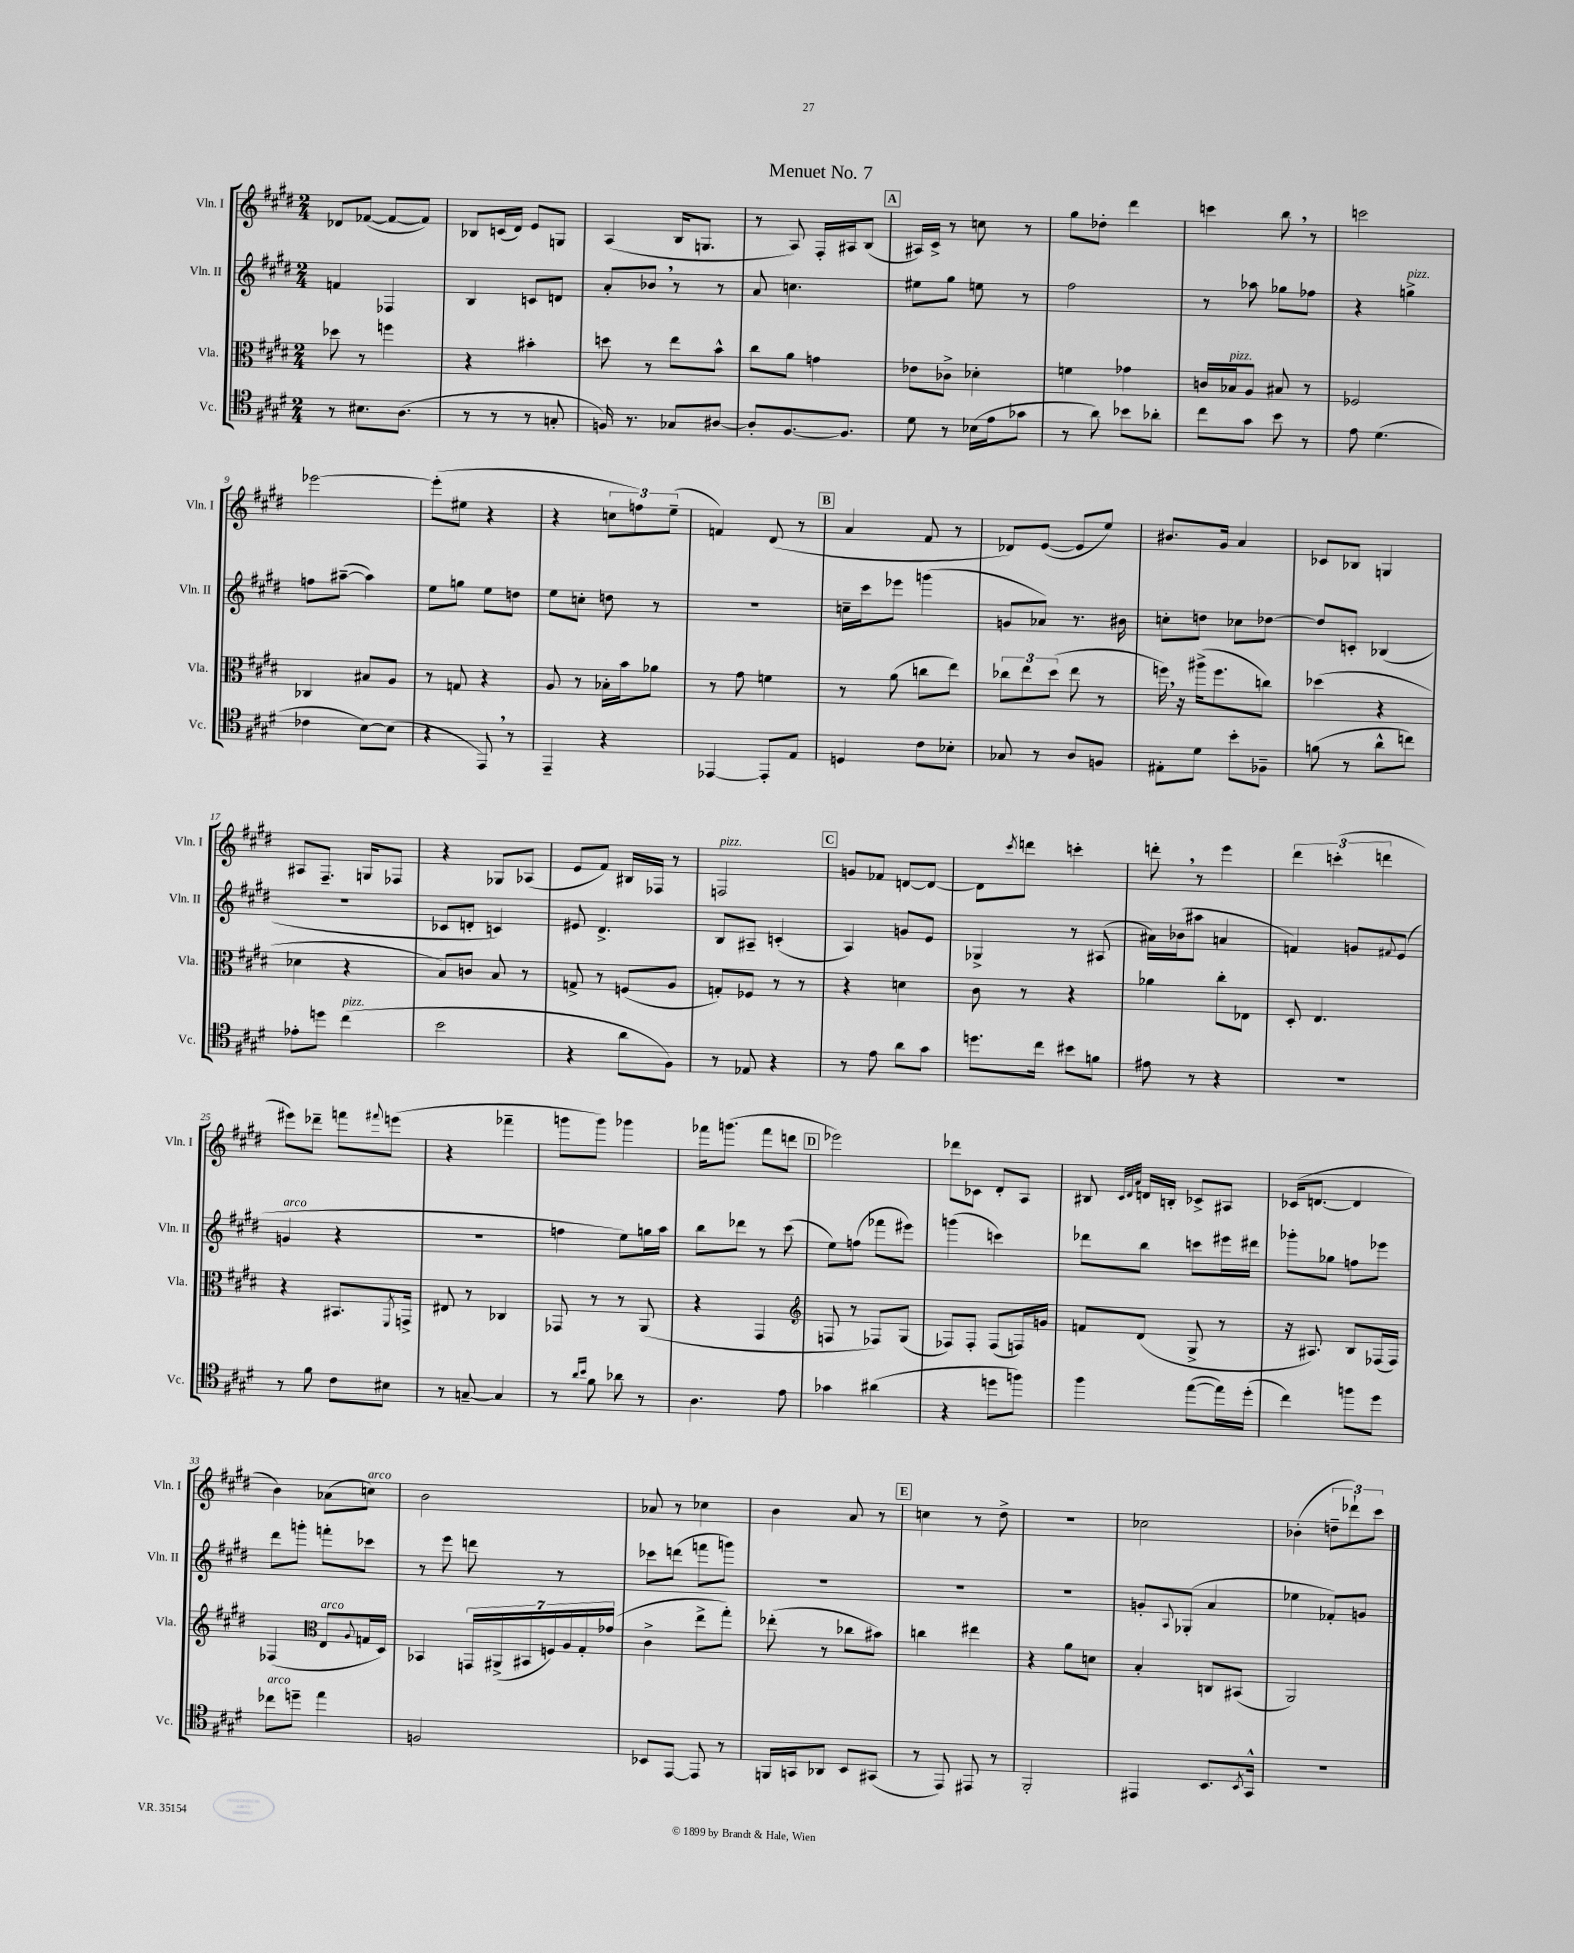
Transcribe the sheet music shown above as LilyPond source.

\header { title = "Menuet No. 7" }
<<
\new StaffGroup <<
\new Staff = "s0" \with { instrumentName = "Vln. I" shortInstrumentName = "Vln. I" } {
    \clef treble \key e \major \numericTimeSignature \time 2/4
    des'8 fes'8~( fes'8~ fes'8) |
    bes8 c'16( dis'16) e'8 g8 |
    a4( b16 g8. |
    r8 a8) fis16-. ais16 b8( |
    \mark \markup { \box "A" } ais16) cis'16-> r8 c''8 r8 |
    gis''8 des''8-. dis'''4 |
    c'''4 b''8 \breathe r8 |
    c'''2 |
    ees'''2~ |
    ees'''8-.( eis''8 r4 |
    r4 \tuplet 3/2 { c''8 f''8) e''8--( } |
    f'4) dis'8( r8 |
    \mark \markup { \box "B" } a'4 fis'8 r8 |
    des'8) e'8~( e'8 e''8) |
    bis'8. gis'16 a'4 |
    ces'8 bes8 g4 |
    ais8 fis8.-- g16 fes8 |
    r4 ges8 aes8( |
    e'8 fis'8) bis16 fes16 r8 |
    f2^\markup { \italic "pizz." } |
    \mark \markup { \box "C" } g'8 fes'8 d'8~ d'8~ |
    d'8 \acciaccatura { cis'''8 } d'''8 c'''4-. |
    d'''8-. \breathe r8 e'''4 |
    \tuplet 3/2 { dis'''4 c'''4-.( d'''4 } |
    eis'''8) des'''8-- f'''8 \appoggiatura { fis'''8 } e'''8( |
    r4 fes'''4-- |
    g'''8 g'''8) ges'''4 |
    fes'''16 g'''8.( fes'''8 d'''8 |
    \mark \markup { \box "D" } ees'''2) |
    des'''8 ces'8 dis'8-. a8 |
    bis8 \grace { cis'32 dis'32 a'32 } d'16 b16-. ces'8-> ais8 |
    ces'16( d'8.~ d'4 |
    b'4) aes'8( c''8^\markup { \italic "arco" }) |
    b'2 |
    aes'8 r8 ces''4 |
    b'4 a'8 r8 |
    \mark \markup { \box "E" } c''4 r8 dis''8-> |
    R2 |
    ces''2 |
    bes'4-.( \tuplet 3/2 { d''8-- des'''8-!) cis'''8 } \bar "|." |
}
\new Staff = "s1" \with { instrumentName = "Vln. II" shortInstrumentName = "Vln. II" } {
    \clef treble \key e \major \numericTimeSignature \time 2/4
    f'4 fes4 |
    b4 c'8 d'8 |
    a'8-. bes'8 \breathe r8 r8 |
    a'8 c''4. |
    \mark \markup { \box "A" } eis''8 gis''8 e''8 r8 |
    fis''2 |
    r8 aes''8 ges''8 fes''8 |
    r4 g''4->^\markup { \italic "pizz." } |
    f''8 ais''8~--( ais''4) |
    e''8 g''8 e''8 d''8 |
    e''8 c''8-. d''8 r8 |
    R2 |
    \mark \markup { \box "B" } c''16-- cis'''16 ees'''8 g'''4( |
    g'8 aes'8) r8. bis'16 |
    c''8-. d''8 ces''8 des''8~ |
    des''8 c'8-. bes4( |
    r2 |
    ces'8 d'8-. c'4) |
    eis'8 dis'4.-> |
    b8 ais8-- c'4-.( |
    \mark \markup { \box "C" } a4) g'8 e'8 |
    ges4-> r8 ais8( |
    ais'16) bes'16( ais''8 a'4 |
    f'4) g'8 \appoggiatura { fis'8 } e'8( |
    g'4^\markup { \italic "arco" } r4 |
    R2 |
    f''4 e''8) g''16 a''16 |
    b''8 des'''8 r8 cis'''8( |
    \mark \markup { \box "D" } e''8) f''8( fes'''8 eis'''8) |
    g'''4( c'''4) |
    des'''8 b''8 c'''8 eis'''16 dis'''16 |
    ges'''8-. ges''8 f''8 ees'''8 |
    dis'''8 g'''8-. f'''8-. ces'''8 |
    r8 e'''8 d'''8 r8 |
    ces'''8 d'''8( f'''8 g'''8) |
    R2 |
    \mark \markup { \box "E" } R2 |
    R2 |
    g'8-. \appoggiatura { a8 } ges8-.( a'4 |
    ees''4 fes'8-.) g'8 \bar "|." |
}
\new Staff = "s2" \with { instrumentName = "Vla." shortInstrumentName = "Vla." } {
    \clef alto \key e \major \numericTimeSignature \time 2/4
    des''8 r8 f''4 |
    r4 bis'4-. |
    d''8 r8 e''8 b'8-^ |
    cis''8 a'8 g'4 |
    \mark \markup { \box "A" } ees'8 ces'8-> des'4-. |
    f'4 ges'4 |
    c'16 bes16^\markup { \italic "pizz." } a8 bis8 r8 |
    fes2 |
    ces4 bis8 a8 |
    r8 g8 r4 |
    a8 r8 bes16-. b'16 aes'8 |
    r8 gis'8 f'4 |
    \mark \markup { \box "B" } r8 a'8( c''8 e''8) |
    \tuplet 3/2 { ces''8 e''8 dis''8( } e''8 r8 |
    f''16) \breathe r16 ais''16->( f''8. c''8) |
    des''4( r4 |
    des'4 r4 |
    b8) c'8 b8 r8 |
    g8-> r8 f8( a8 |
    g8-.) fes8 r8 r8 |
    \mark \markup { \box "C" } r4 d'4 |
    cis'8 r8 r4 |
    aes'4 cis''8-. ees8 |
    dis8-. e4. |
    r4 bis,8. \acciaccatura { fis,8 } g,16-> |
    eis8 r8 ces4 |
    ges,8 r8 r8 a,8( |
    r4 gis,4 |
    \mark \markup { \box "D" } \clef treble f8 r8 fes8) gis8( |
    fes8) fes8-. fes8( f16) g'16 |
    f'8 dis'8( gis8-> r8 |
    r16 ais8.) b8 fes16( fes16) |
    fes4( \clef alto e8^\markup { \italic "arco" } \appoggiatura { a8 } g16 dis16) |
    bes,4 \tuplet 7/4 { g,16 ais,16->( bis,16 f16) a16 gis16-. ges'16( } |
    cis'4-> e''8-> gis''8-.) |
    ees''8-.( r8 ces''8 bis'8) |
    \mark \markup { \box "E" } c''4 eis''4 |
    r4 a'8 d'8 |
    b4-. c8 bis,8( |
    a,2) \bar "|." |
}
\new Staff = "s3" \with { instrumentName = "Vc." shortInstrumentName = "Vc." } {
    \clef tenor \key e \major \numericTimeSignature \time 2/4
    r8 bis8. a8.( |
    r8 r8 r8 g8-. |
    f16) r8. ges8 ais8~ |
    ais8-. fis8.~ fis8. |
    \mark \markup { \box "A" } dis'8 r8 bes16( e'16 ges'8 |
    r8 a'8) bes'8 aes'8-. |
    cis''8 gis'8 b'8 r8 |
    e'8 dis'4.( |
    ces'4 b8~) b8( |
    r4 e,8) \breathe r8 |
    e,4-- r4 |
    ees,4~ ees,8-. e8 |
    \mark \markup { \box "B" } d4 cis'8 bes8-. |
    ges8 r8 a8 f8 |
    eis8-. dis'8 b'8-. fes8-- |
    f'8( r8 a'8-^ c''8) |
    ees'8-. d''8 cis''4^\markup { \italic "pizz." }( |
    b'2 |
    r4 a'8 fis8) |
    r8 ees8 r4 |
    \mark \markup { \box "C" } r8 e'8 a'8 gis'8 |
    d''8. cis''16 bis'8 f'8 |
    eis'8 r8 r4 |
    r2 |
    r8 fis'8 cis'8 bis8 |
    r8 g8~-- g4 |
    r8 \grace { a'16 b'16 } fis'8 aes'8 r8 |
    a4. e'8 |
    \mark \markup { \box "D" } ges'4 ais'4( |
    r4 d''8 f''8) |
    fis''4 e''8~( e''16) dis''16-.( |
    cis''4) f''8 dis''8 |
    ces''8^\markup { \italic "arco" } d''8-- e''4 |
    f2 |
    bes,8 e,8~ e,8 r8 |
    f,16 g,16 aes,8 b,8 gis,8( |
    \mark \markup { \box "E" } r8 e,8) eis,8 r8 |
    fis,2-. |
    eis,4 b,8. \acciaccatura { b,8 } gis,16-^ |
    R2 \bar "|." |
}
>>
>>
